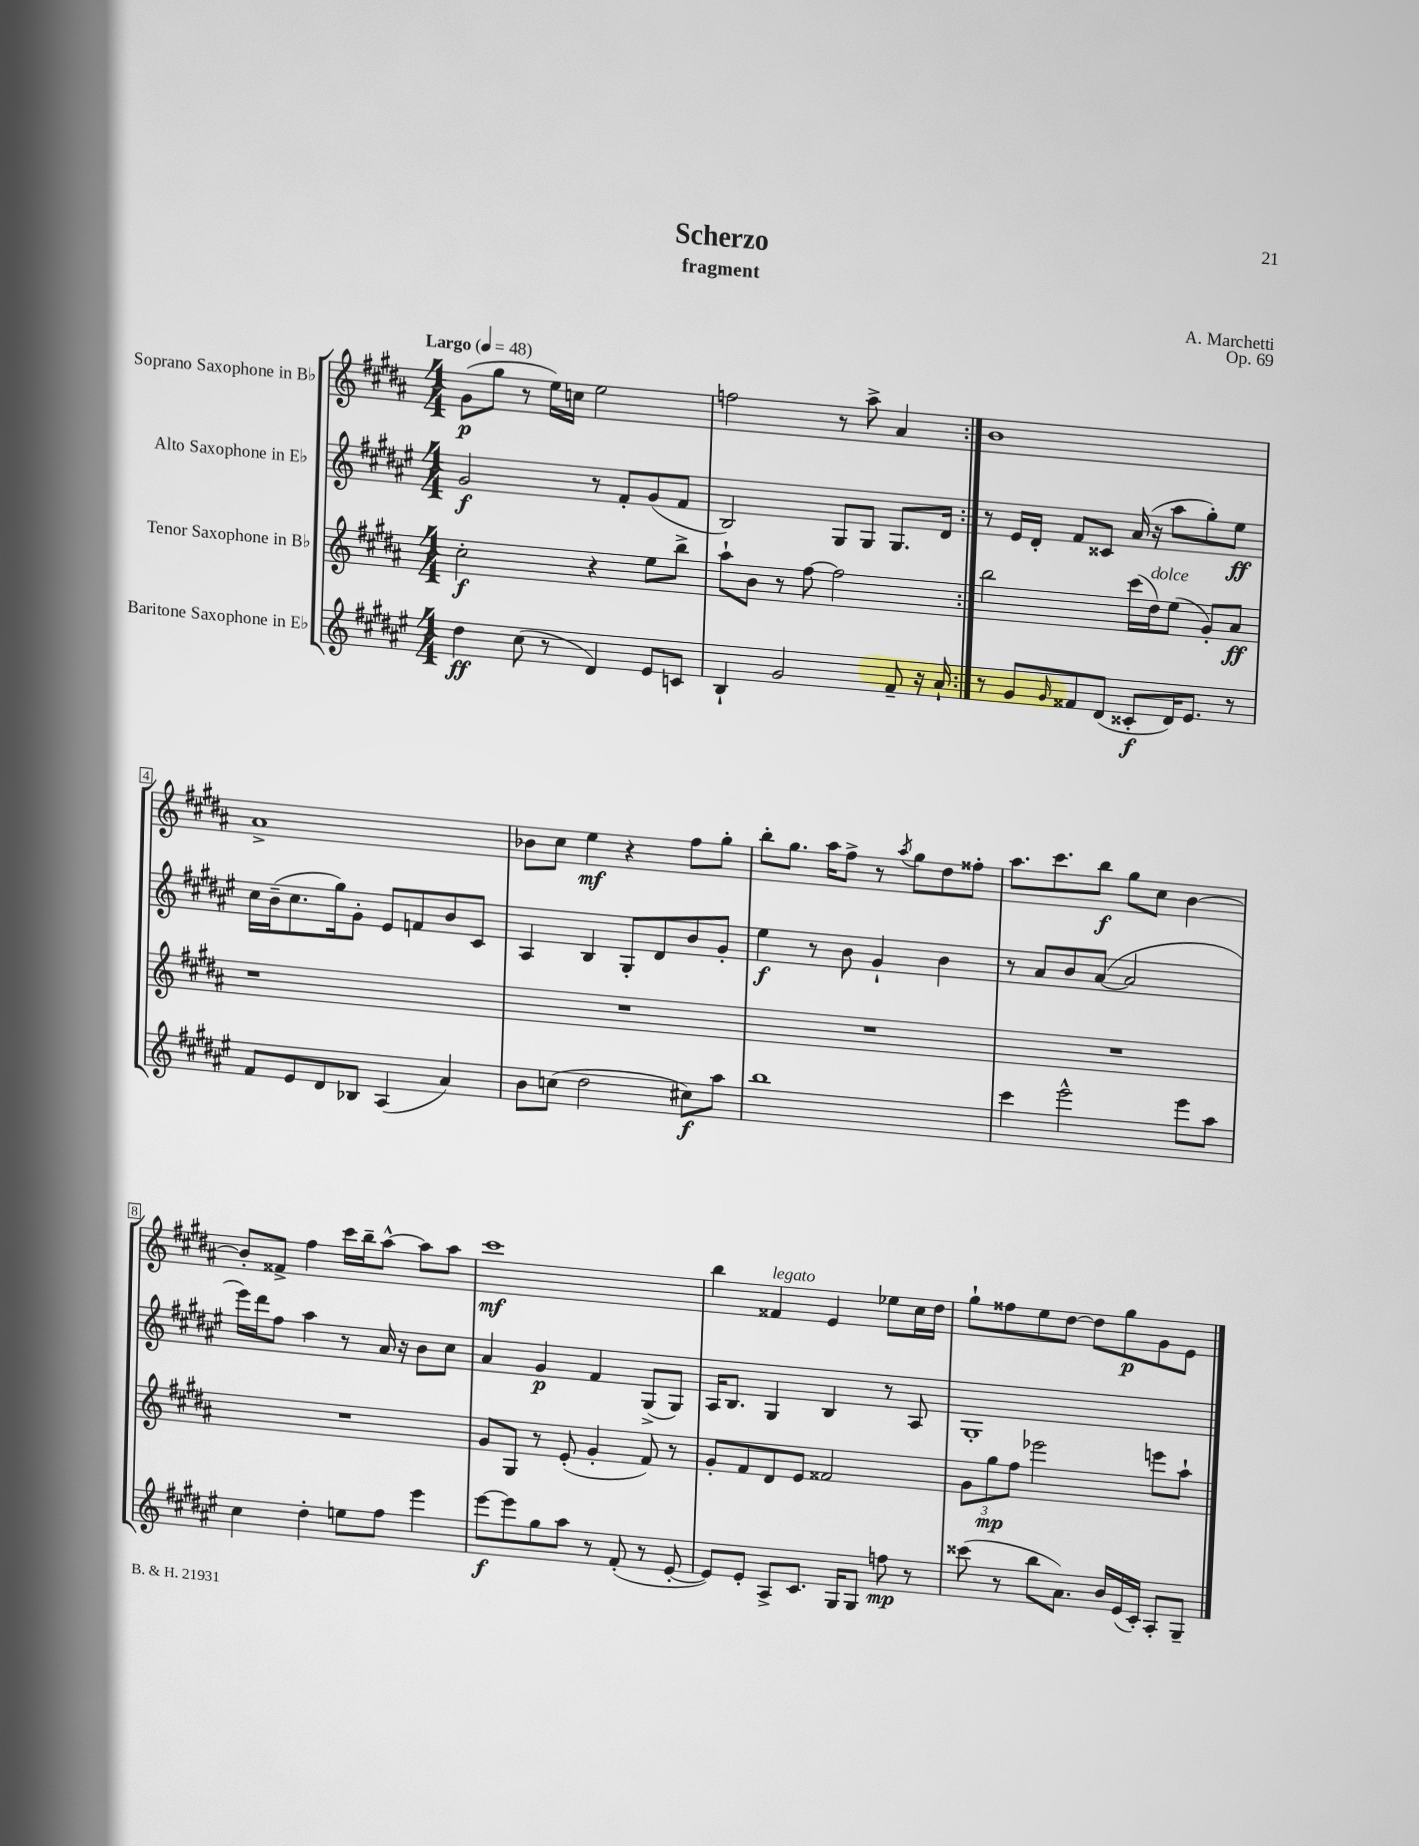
\header { title = "Scherzo" composer = "A. Marchetti" subtitle = "fragment" opus = "Op. 69" }
<<
\new StaffGroup <<
\new Staff = "s0" \with { instrumentName = "Soprano Saxophone in Bb" } {
    \clef treble \key b \major \numericTimeSignature \time 4/4 \tempo "Largo" 4 = 48
    \repeat volta 2 { gis'8\p( gis''8 r8 e''16) c''16 e''2 |
    f''2 r8 ais''8-> ais'4 | }
    b'1 |
    ais'1-> |
    bes'8 cis''8 e''4\mf r4 fis''8 gis''8-. |
    b''8-. gis''8. ais''16 fis''8-> r8 \acciaccatura { ais''8 } gis''8 dis''8 fisis''8-. |
    ais''8. cis'''8. b''8\f gis''8 cis''8 b'4~ |
    b'8-. fisis'8-> fis''4 cis'''16 b''16-- ais''8~-^ ais''8 ais''8 |
    cis'''1\mf |
    b''4 fisis'4^\markup { \italic "legato" } e'4 ees''8 cis''16 dis''16 |
    gis''8-! fisis''8 e''8 dis''8~ dis''8 gis''8\p gis'8 e'8 \bar "|." |
}
\new Staff = "s1" \with { instrumentName = "Alto Saxophone in Eb" } {
    \clef treble \key fis \major \numericTimeSignature \time 4/4
    \repeat volta 2 { gis'2\f r8 fis'8-. gis'8( fis'8 |
    b2) gis8 gis8 gis8. dis'16 | }
    r8 eis'16 dis'16-. fis'8 cisis'8 ais'16( r16 ais''8 gis''8-.) eis''8\ff |
    cis''16 b'16--( cis''8. gis''16) gis'8-. eis'8 f'8 b'8 cis'8 |
    ais4 b4 gis8-. dis'8 b'8 gis'8-. |
    eis''4\f r8 b'8 gis'4-! b'4 |
    r8 ais'8 b'8 ais'8~( ais'2 |
    eis'''16) dis'''16 fis''8 ais''4 r8 ais'16 r16 b'8 cis''8 |
    ais'4 gis'4\p fis'4 gis8->( gis8) |
    ais16 b8. gis4 b4 r8 ais8 |
    gis1-. \bar "|." |
}
\new Staff = "s2" \with { instrumentName = "Tenor Saxophone in Bb" } {
    \clef treble \key b \major \numericTimeSignature \time 4/4
    \repeat volta 2 { cis''2-.\f r4 e''8 b''8-> |
    ais''8-! b'8 r8 fis''8~ fis''2 | }
    b''2 cis'''16( dis''16^\markup { \italic "dolce" }) e''8( gis'8-.) ais'8\ff |
    r1 |
    R1 |
    R1 |
    R1 |
    R1 |
    gis'8 gis8 r8 e'8-.( gis'4-. fis'8) r8 |
    gis'8-. fis'8 dis'8 e'8 fisis'2 |
    \tuplet 3/2 { gis'8 gis''8\mp fis''8 } ees'''2 e'''8 ais''8-! \bar "|." |
}
\new Staff = "s3" \with { instrumentName = "Baritone Saxophone in Eb" } {
    \clef treble \key fis \major \numericTimeSignature \time 4/4
    \repeat volta 2 { dis''4\ff cis''8( r8 dis'4) eis'8 c'8 |
    b4-! gis'2 fis'8-- r16 ais'16-! | }
    r8 gis'8 \grace { gis'16 } fisis'8 dis'8( cisis'8-.\f dis'16) eis'8. r8 |
    fis'8 eis'8 dis'8 bes8 ais4( ais'4) |
    b'8 c''8( dis''2 cis''8\f) ais''8 |
    b''1 |
    cis'''4 eis'''2-^ eis'''8 ais''8 |
    cis''4 dis''4-. e''8 fis''8 eis'''4 |
    eis'''8~\f eis'''8 gis''8 ais''8 r8 fis'8-.( r8 eis'8~-. |
    eis'8) eis'8-. ais8-> cis'8. gis16 gis8 f''8\mp r8 |
    cisis'''8( r8 b''8 ais'8.) b'16 eis'16( cis'16-.) ais8-. gis8-- \bar "|." |
}
>>
>>
\layout { \context { \Score \override BarNumber.stencil = #(make-stencil-boxer 0.1 0.3 ly:text-interface::print) } }
